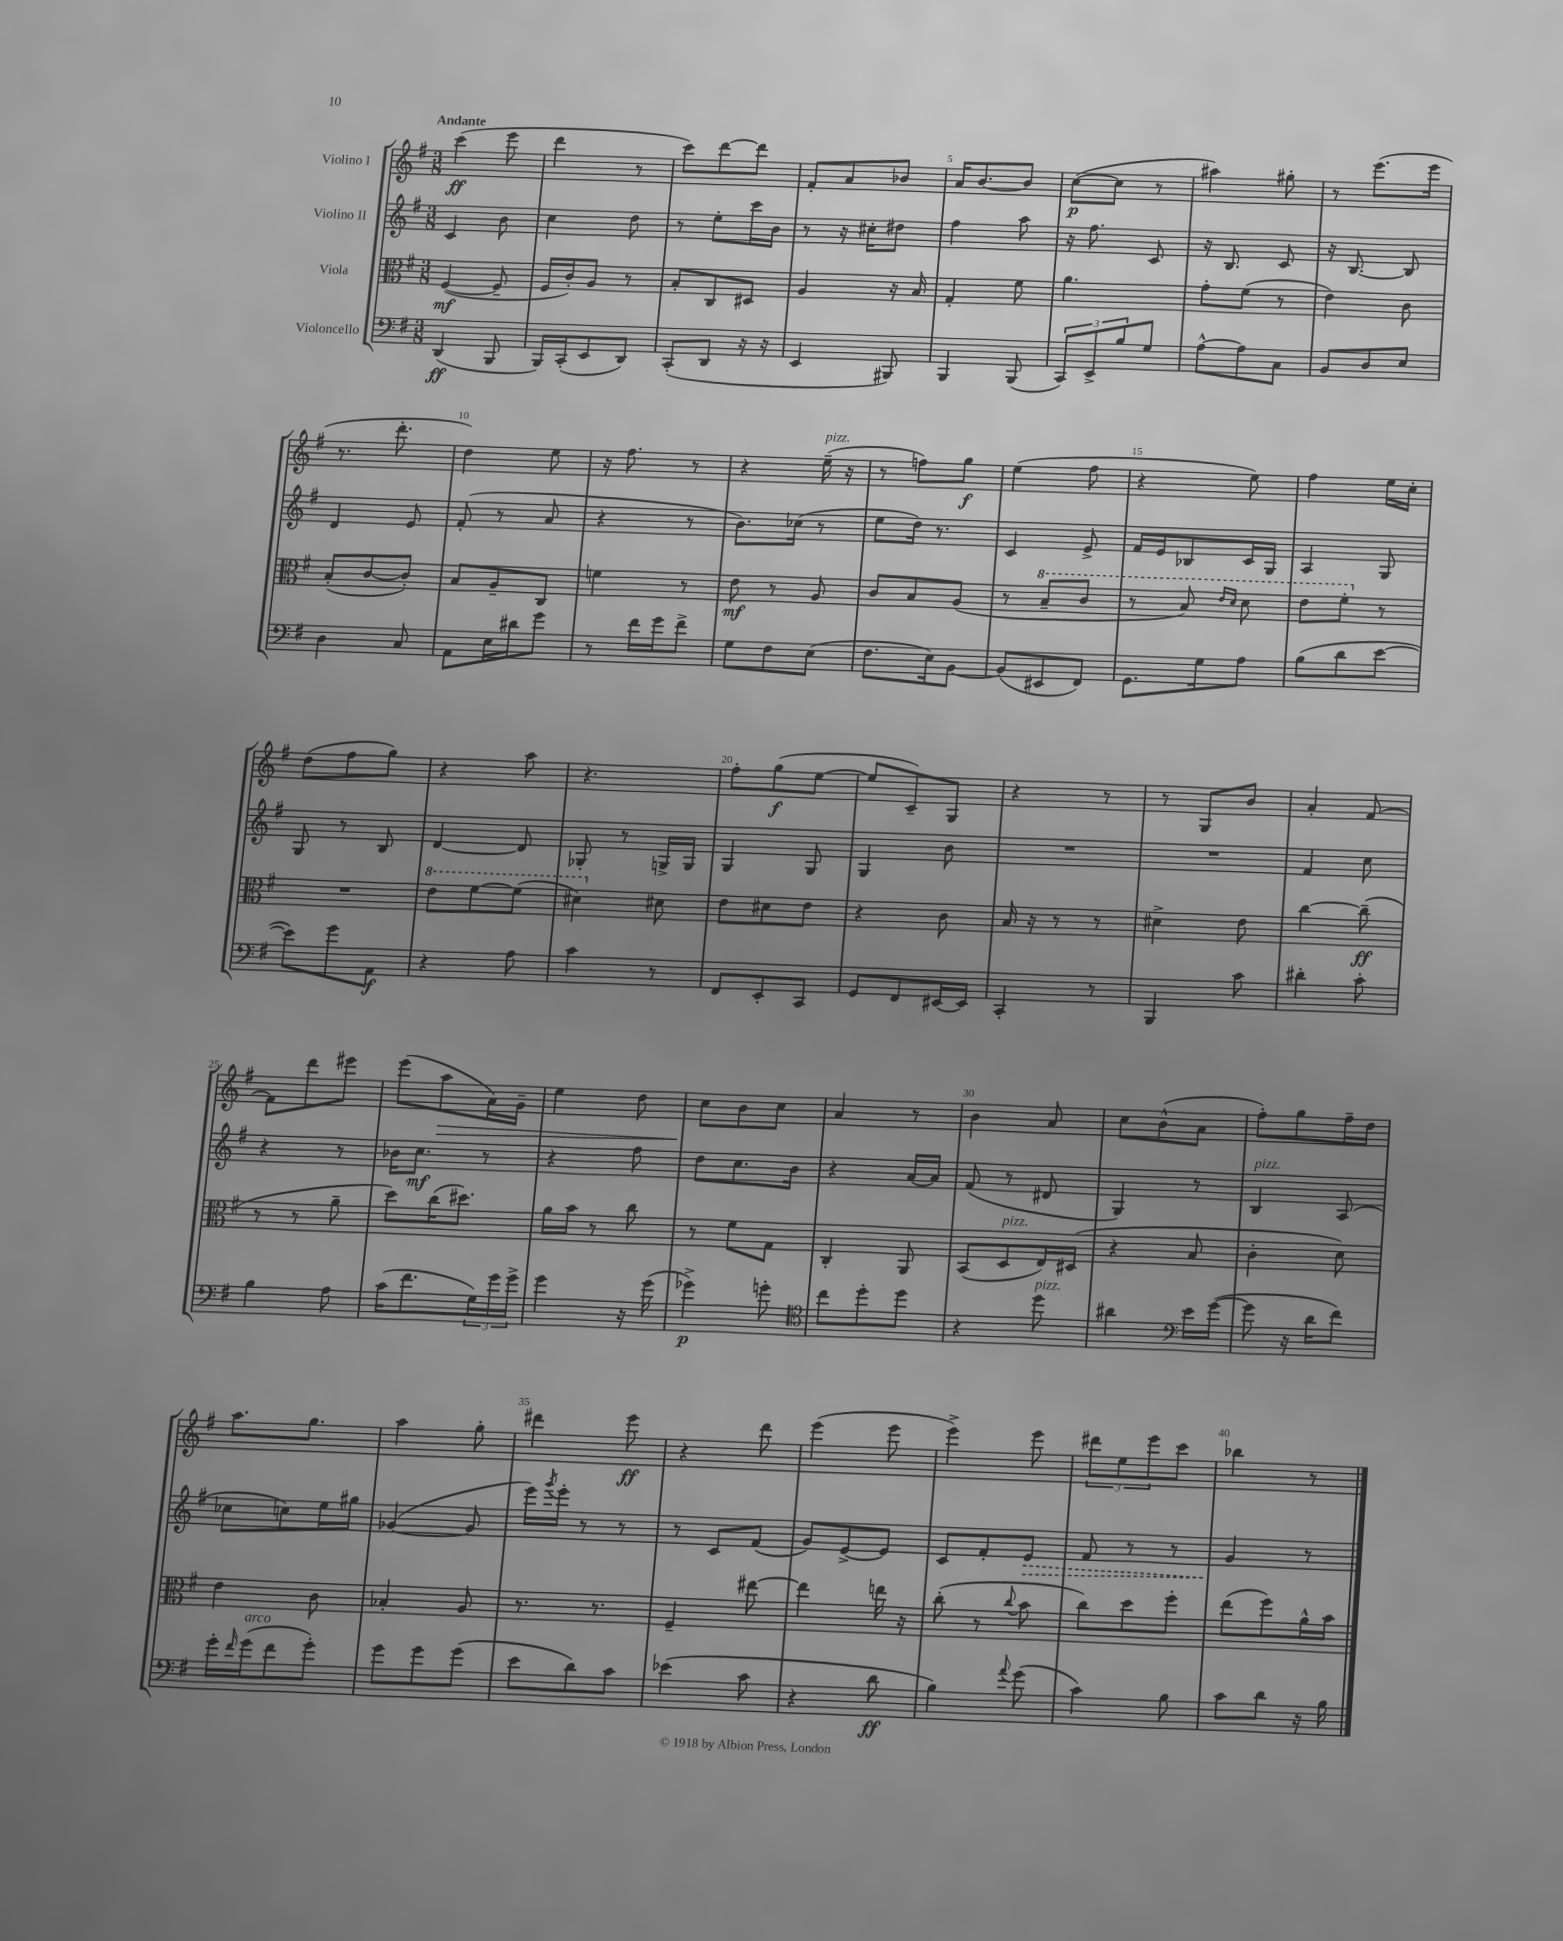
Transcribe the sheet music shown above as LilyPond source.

<<
\new StaffGroup <<
\new Staff = "s0" \with { instrumentName = "Violino I" } {
    \clef treble \key g \major \numericTimeSignature \time 3/8 \tempo "Andante"
    c'''4\ff( e'''8 |
    d'''4 r8 |
    c'''8) d'''8~ d'''8 |
    fis'8-. a'8 bes'8 |
    a'16 b'8.~ b'8 |
    c''8~\p( c''8 r8 |
    ais''4) gis''8-. |
    r8 e'''8.( e'''16 |
    r8. d'''8.-. |
    d''4) e''8 |
    r16 fis''8. r8 |
    r4 e''16--^\markup { \italic "pizz." }( r16 |
    r8 f''8) g''8\f |
    e''4( fis''8 |
    r4 e''8) |
    fis''4 e''16 c''16-. |
    d''8( fis''8 g''8) |
    r4 a''8 |
    r4. |
    fis''8-. g''8\f( e''8~ |
    e''8 c'8--) g8 |
    r4 r8 |
    r8 g8 b'8 |
    a'4-. fis'8~ |
    fis'8 d'''8 eis'''8 |
    e'''8( a''8\> a'16) g'16-- |
    e''4 d''8 |
    c''8\! b'8 c''8 |
    a'4 r8 |
    b'4 a'8 |
    c''8 b'8-^( a'8 |
    fis''8-.) g''8 fis''16-- d''16 |
    a''8. g''8. |
    a''4 g''8-. |
    dis'''4 e'''8\ff |
    r4 d'''8 |
    e'''4( e'''8 |
    e'''4->) e'''8 |
    \tuplet 3/2 { dis'''8 e''8 e'''8 } c'''8 |
    bes''4 r8 \bar "|." |
}
\new Staff = "s1" \with { instrumentName = "Violino II" } {
    \clef treble \key g \major \numericTimeSignature \time 3/8
    c'4 b'8 |
    c''4 d''8 |
    r8 e''8-. c'''16 b'16 |
    r8 r16 cis''16-. dis''8 |
    fis''4 a''8 |
    r16 fis''8. c'8 |
    r16 b8. c'8 |
    r16 b8.~ b8 |
    d'4 e'8 |
    fis'8-.( r8 a'8 |
    r4 r8 |
    b'8.) ces''16( r8 |
    e''8 d''16) r8. |
    c'4 e'8-> |
    fis'16 e'16 bes8 c'16 g16 |
    a4 g8 |
    g8 r8 b8 |
    d'4~ d'8 |
    ges8-. r8 g16-> g16 |
    g4 g8 |
    g4 b'8 |
    R4. |
    R4. |
    fis'4 c''8 |
    r4 r8 |
    bes'16 c''8.\mf r8 |
    r4 fis''8 |
    d''8 c''8. b'16 |
    r4 a'16~ a'16 |
    fis'8( r8 dis'8 |
    g4) r8 |
    b4^\markup { \italic "pizz." } a8( |
    ces''8 c''8) e''16 gis''16 |
    ges'4~( ges'8 |
    e'''16) \acciaccatura { g'''8 } e'''16-. r8 r8 |
    r8 c'8 fis'8( |
    g'8) e'8~-> e'8 |
    c'8 fis'8-. \once \override Hairpin.style = #'dashed-line e'8\> |
    fis'8 r8 r8 |
    g'4\! r8 \bar "|." |
}
\new Staff = "s2" \with { instrumentName = "Viola" } {
    \clef alto \key g \major \numericTimeSignature \time 3/8
    fis4~\mf( fis8-- |
    fis16 c'16-.) a8 r8 |
    b8-. c8 dis8 |
    a4 r16 b16 |
    g4-. fis'8 |
    a'4. |
    g'8-. fis'8( r8 |
    e'4) c'8 |
    b8-.( c'8~ c'8-.) |
    b8 a8-- c8 |
    f'4 r8 |
    e'8\mf r8 a8 |
    c'8 b8 a8( |
    r8 \ottava #1 b'8-- c''8 |
    r8 b'8) \grace { e''16 d''16 } d''8 |
    e''8 fis''8-. \ottava #0 r8 |
    R4. |
    \ottava #1 e''8 fis''8~ fis''8( |
    dis''4) \ottava #0 dis'8 |
    e'8 dis'8 e'8 |
    r4 c'8 |
    b16 r16 r8 r8 |
    dis'4-> e'8 |
    c''4~ c''8--\ff( |
    r8 r8 a'8-- |
    d''8) c''16( dis''8.) |
    a'16 b'16 r8 c''8 |
    r8 fis'8 g8 |
    c4-. a,8 |
    b,8( d8^\markup { \italic "pizz." } e16) dis16( |
    r4 b8 |
    c'4-. d'8) |
    e'4 c'8 |
    bes4-. a8 |
    r8. r8. |
    fis4-- eis''8~ |
    eis''4 e''16 r16 |
    c''8-.( r8 \appoggiatura { c''8 } b'8 |
    c''8) d''8 fis''8-. |
    e''8( fis''8) a'16-^ b'16 \bar "|." |
}
\new Staff = "s3" \with { instrumentName = "Violoncello" } {
    \clef bass \key g \major \numericTimeSignature \time 3/8
    d,4\ff( b,,8 |
    b,,16) c,16-.( e,8 d,8) |
    c,8-.( d,8 r16 r16 |
    e,4 bis,,8) |
    b,,4 b,,8( |
    \tuplet 3/2 { c,8) e,8-> b8 } g8 |
    a8~-^ a8 c8 |
    b,8 d8 e8 |
    d4 c8 |
    a,8 e16 dis'16 g'8 |
    r8 fis'16 g'16 fis'8-> |
    g8 fis8 e8( |
    fis8. e16) b,8~ |
    b,8( eis,8 fis,8) |
    g,8. g16 a8 |
    b8( d'8 e'8~ |
    e'8) g'8 a,8\f |
    r4 a8 |
    c'4 r8 |
    fis,8 e,8-. c,8 |
    g,8 fis,8 eis,16~ eis,16 |
    c,4-. r8 |
    b,,4 c'8 |
    dis'4-. c'8-. |
    b4 a8 |
    c'16( fis'8. \tuplet 3/2 { g16) g'16 g'16-> } |
    g'4 r16 g'16( |
    ges'4->\p) g'8-. |
    \clef tenor c''8 d''8-. d''8 |
    r4 d''8^\markup { \italic "pizz." } |
    ais'4 \clef bass e'16 g'16~( |
    g'8 r16 d'16 fis'8) |
    g'16-. \grace { fis'16 } g'16^\markup { \italic "arco" }( fis'8 g'8-.) |
    g'8 g'8 g'8( |
    e'8 d'8) c'8 |
    ees'4( c'8 |
    r4 d'8\ff |
    b4) \appoggiatura { a'8 } g'8( |
    c'4) b8 |
    c'8 d'8 r16 b16 \bar "|." |
}
>>
>>
\layout { \context { \Score \override BarNumber.break-visibility = ##(#f #t #t) barNumberVisibility = #(every-nth-bar-number-visible 5) } }
